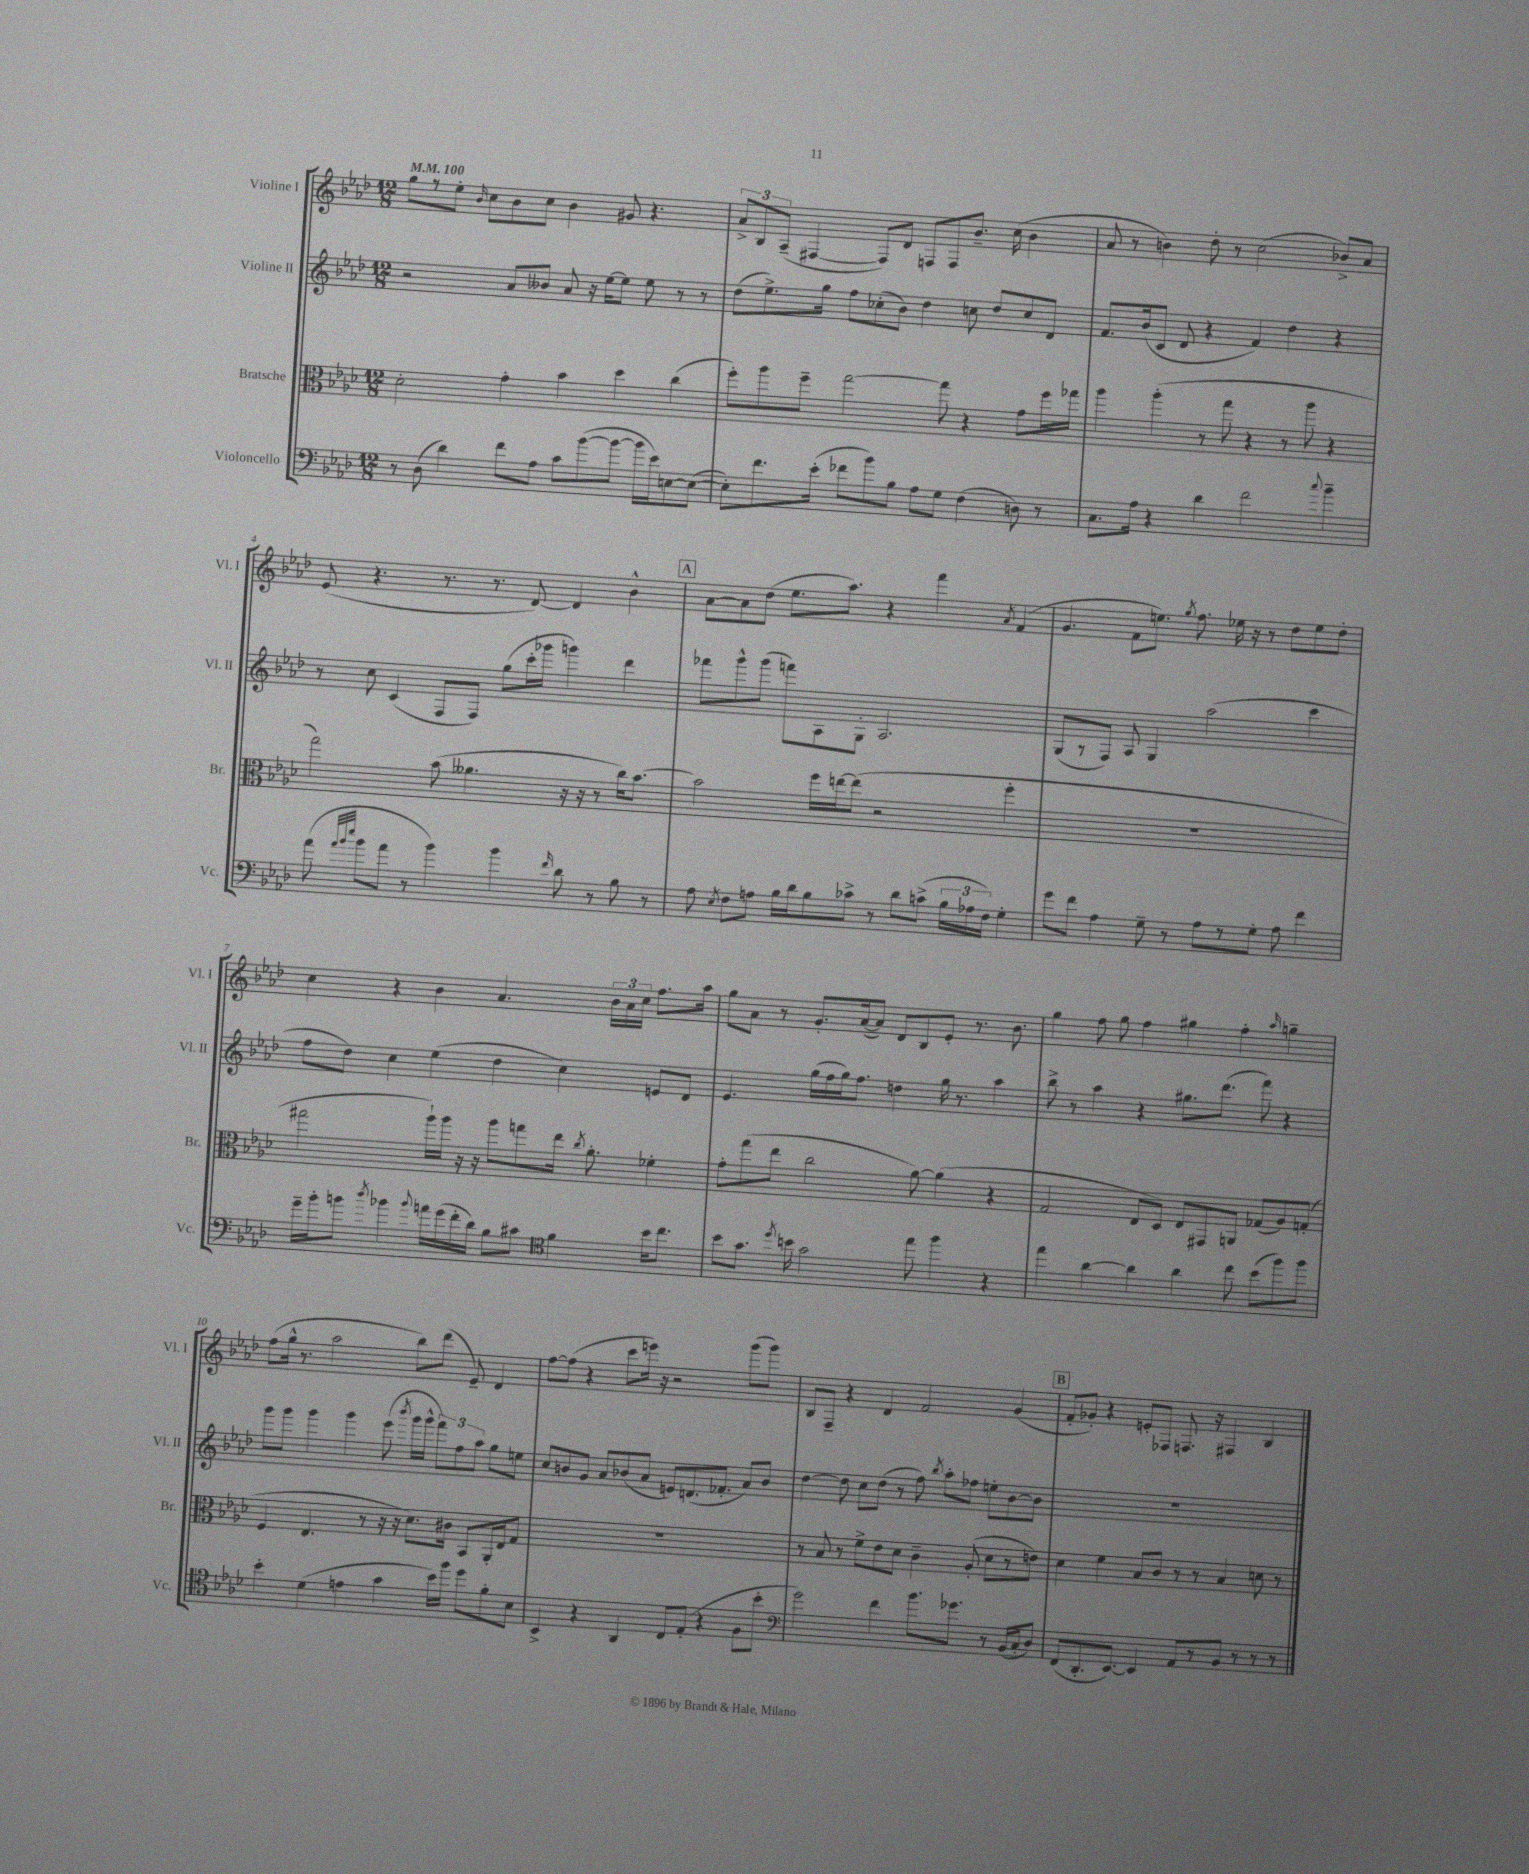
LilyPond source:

<<
\new StaffGroup <<
\new Staff = "s0" \with { instrumentName = "Violine I" shortInstrumentName = "Vl. I" } {
    \clef treble \key aes \major \numericTimeSignature \time 12/8 \tempo 4 = 100
    \autoBeamOff g''8[ r8 ees''8]-. \grace { bes'16 } c''8[ bes'8 c''8] bes'4 gis'8 r4. |
    \tuplet 3/2 { aes'8[-> bes8 aes8]--( } fis4~ fis8[) des'8] f8[ f8 bes'8.]-- c''16( bes'4 |
    aes'8 r8 b'4) des''8-. r8 c''2( bes'8[->) aes'8] |
    ees'8( r4. r8. r8. des'8~) des'4 bes'4-^ |
    \mark \markup { \box "A" } aes'8[~ aes'8 des''8]( ees''8.[ aes''8.]) r4 f'''4 \acciaccatura { aes'8 } f'4( |
    g'4. f'8[ e''8.]) \acciaccatura { g''8 } f''8. ees''16 r16 r8 des''8[ ees''8 des''8]-. |
    c''4 r4 bes'4 aes'4. \tuplet 3/2 { bes'16[ aes'16 c''16] } f''8.[ aes''16] |
    g''8[ aes'8] r8 g'8.[-. aes'16~( aes'8]) des'8[ bes8 ees'8]-. r8. bes'8. |
    g''4 f''8 g''8 f''4 gis''4 f''4-. \grace { aes''16 } g''4-- |
    f''8[( g''16]-^ r8. aes''2 bes''8[) des'''8]( ees'8--) des'4 |
    f''8[~ f''8]( r4 c'''8[ e'''16]) r16 r2 g'''8[( g'''8]) |
    bes8[ f8]-- r4 des'4 f'2 g'4( |
    \mark \markup { \box "B" } f'8[-. ges'8]-.) r4 e'8[-. fes8] f8. r16 fis4 bes4 \bar "|." |
}
\new Staff = "s1" \with { instrumentName = "Violine II" shortInstrumentName = "Vl. II" } {
    \clef treble \key aes \major \numericTimeSignature \time 12/8
    \autoBeamOff r2 aes'8[ beses'8] aes'8 r16 ees''16[~ ees''8] ees''8 r8 r8 |
    des''8[( ees''8.->) g''16] f''8[ ces''8-.( bes'8]) des''4 c''8 des''8[ c''8 des'8] |
    f'8.[ bes'16( c'8] des'8 r4 f'4) des''4 r4 |
    r8 c''8 c'4( f8[ f8]) g''8[( c'''16-. ges'''16] g'''4) des'''4 |
    \mark \markup { \box "A" } fes'''8[ g'''8-^ g'''8]( f'''8[) aes8 g8]-. aes2. |
    g8[( r8 f8]) aes8 g4 aes''2( c'''4 |
    f''8[ des''8]) c''4 ees''4( des''4 c''4) e'8[ des'8] |
    ees'4. g''16[( f''16 g''16) f''8.] d''4 g''16 r8. aes''4 |
    bes''8-> r8 aes''4 r4 gis''8.[ des'''8.]( f'''8) r4 |
    g'''8[ g'''8] g'''4 g'''4 ees'''8( \acciaccatura { bes'''8 } g'''16[ g'''16]-^ \tuplet 3/2 { f'''8[) f''8 aes''8] } g''8[ e''8] |
    c''8[ b'8 g'8] aes'8[ bes'8( aes'8] e'8[) d'8.( fes'8.]-. aes'8[) bes'8] |
    des''4~ des''8 c''8[ des''8]( r8 f''8) \acciaccatura { bes''8 } aes''8[-. fes''8] e''8[-. bes'8~ bes'8] |
    \mark \markup { \box "B" } R1. \bar "|." |
}
\new Staff = "s2" \with { instrumentName = "Bratsche" shortInstrumentName = "Br." } {
    \clef alto \key aes \major \numericTimeSignature \time 12/8
    \autoBeamOff des'2-. g'4-. bes'4 des''4 c''4( |
    f''8[-.) aes''8 f''8]-- g''2~ g''8 r4 g'8[ f''16 ges''16] |
    aes''4 aes''4-.( r8 g''8 r4 r8 aes''8 r4 |
    g''2) bes'8( aeses'4. r16 r16 r8 c''16[) bes'8.]~ |
    \mark \markup { \box "A" } bes'2 f''16[ e''16~ e''8]( r2 f''4-. |
    R1. |
    gis''2 aes''16[-!) aes''16] r16 r16 aes''8[ g''8 ees''16] \acciaccatura { c''8 } aes'8.-. fes'4-. |
    g'8[-. g''8( ees''8] c''2 aes'8~) aes'4( r4 |
    g2 ees8[ des8]) ees8[ gis,8 a,8] ges8[( aes8) g8]-.( |
    f4 ees4. r8 r16 r16 des'8.[) cis'16] bes,8[ aes,16-. ees16 g8] |
    R1. |
    r8 bes8 r8 f'8[-> ees'8 des'8] c'4-- aes8-.( des'8[ r8 e'8]) |
    \mark \markup { \box "B" } des'4 f'4 bes8[ c'8] r8 r8 bes4 d'8 r8 \bar "|." |
}
\new Staff = "s3" \with { instrumentName = "Violoncello" shortInstrumentName = "Vc." } {
    \clef bass \key aes \major \numericTimeSignature \time 12/8
    \autoBeamOff r8 des8( des'4) f'8[ aes8] c'8[ bes'8~( bes'8]~ bes'16[ ees'16) e8~ e8]~( |
    e8[-.) f'8. ees'16]-.( fes'8[ bes'8) bes8] aes8[ g8] f4( d8) r8 |
    c8.[ aes16] r4 des'4 f'2 \appoggiatura { c''8 } bes'4-- |
    aes'8( \grace { aes'32[ bes'32 ees''32] } bes'8[ aes'8] r8 bes'4) bes'4 \grace { f'16 } des'8 r8 bes8 r8 |
    \mark \markup { \box "A" } aes8 \acciaccatura { ees8 } f8[ a8] bes16[ des'16 bes8 ces'8]-> r8 des'8[ c'8]->( \tuplet 3/2 { bes16[ aes16 f16]) } g4-. |
    g'8[ f'8] aes4 g8-- r8 aes8[ r8 g8]-. aes8 f'4 |
    g'16[-- bes'16-. b'8] \acciaccatura { des''8 } bes'4 \appoggiatura { bes'8 } a'16[ g'16( f'16-. des'16]) bes8[ cis'8] \clef tenor f'4 bes'16[ c''8.] |
    bes'8[ g'8.] \acciaccatura { des''8 } b'16 g'2 ees''8 f''4 r4 |
    ees''4 aes'4~ aes'4 aes'4 c''8 bes'8[( f''8) f''8] |
    bes'4-. des'4( e'4 g'4 bes'16[) f''16] des''8[ f'8-. bes8] |
    bes,4-> r4 aes,4 c8[ ees8]-.( r4 f8[ bes'8]-. |
    \clef bass g'2) f'4 bes'8.[ ges'8.] r8 bes,16[( c16-. des8]) |
    \mark \markup { \box "B" } f,8[( des,8.-. ees,8.]~) ees,4 aes,8[ r8 bes,8] r8 r8 r8 \bar "|." |
}
>>
>>
